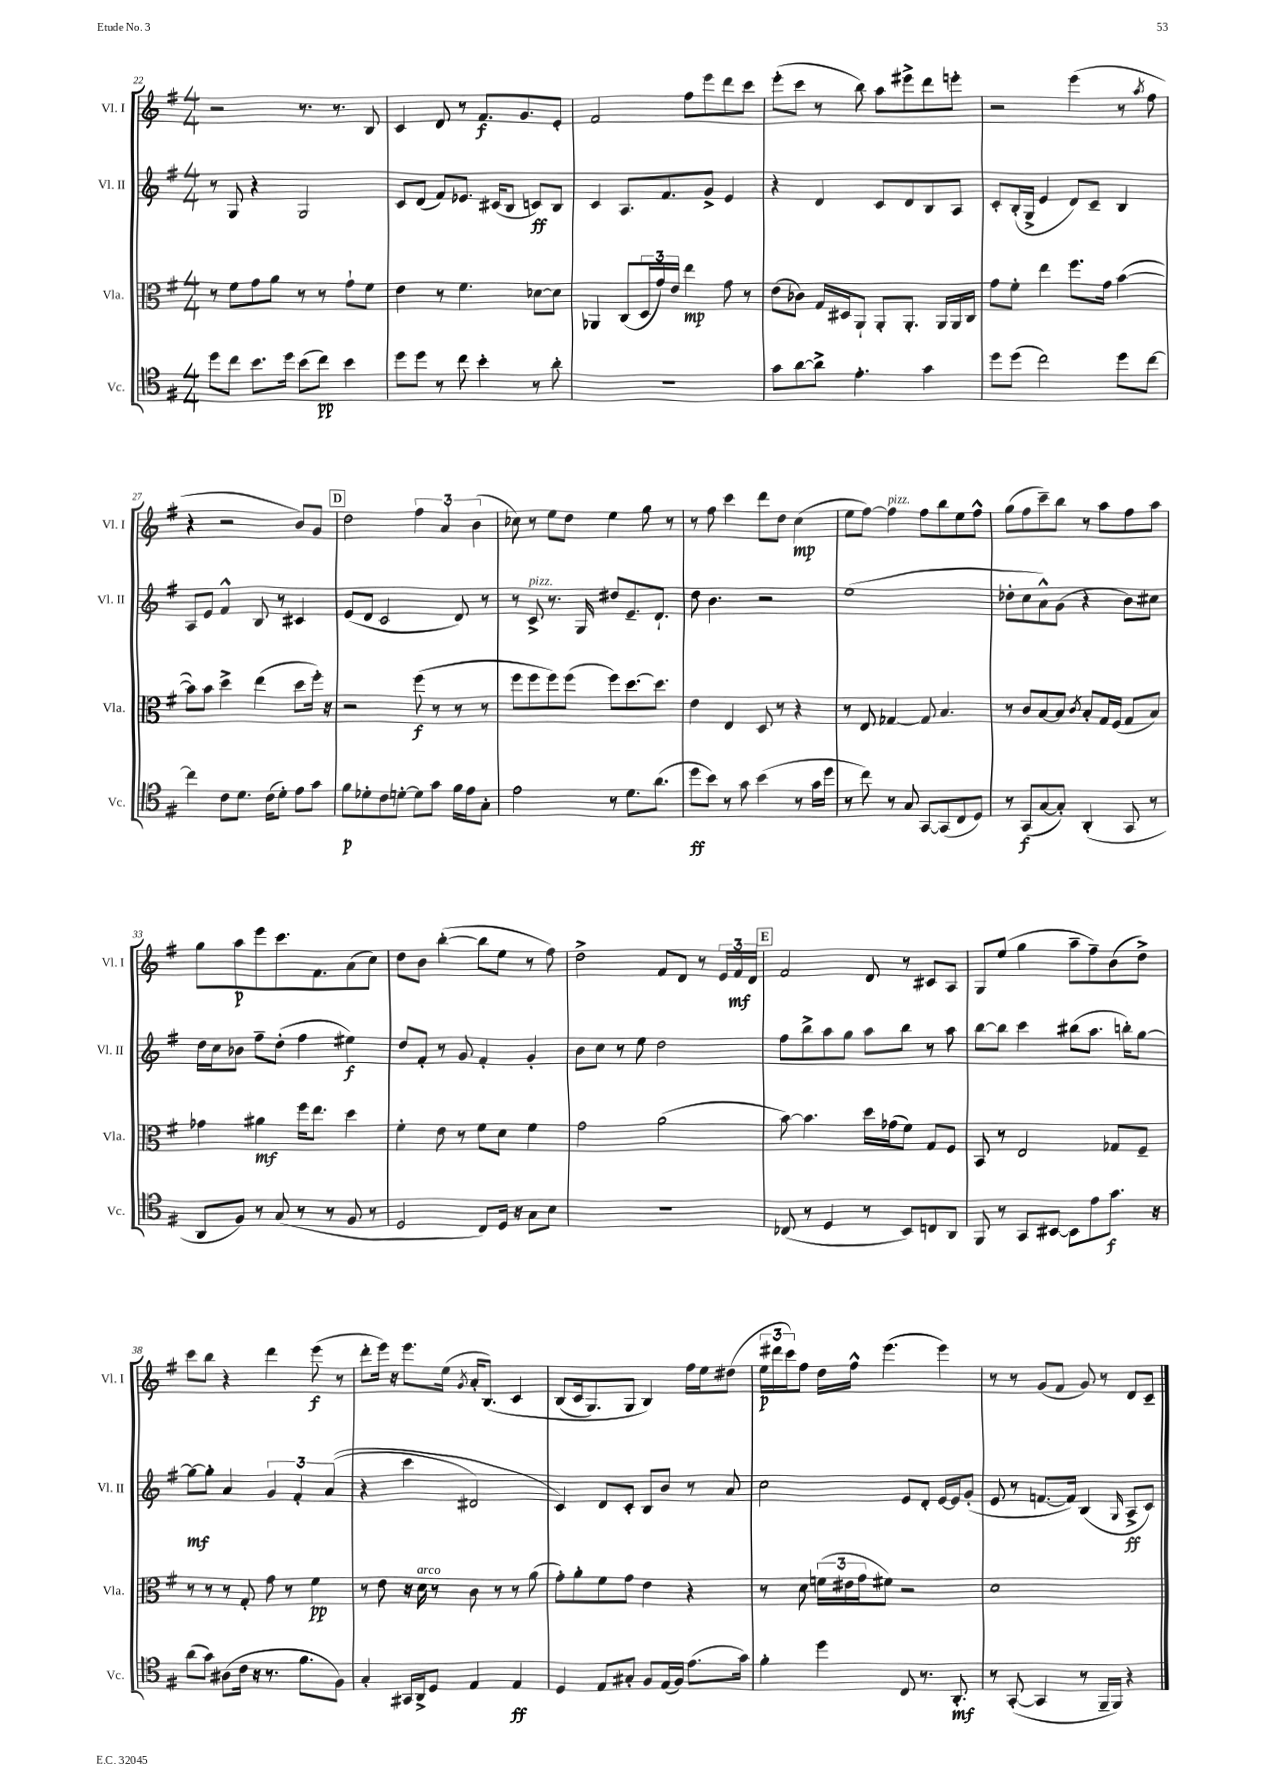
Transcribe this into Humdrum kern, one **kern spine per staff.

**kern	**dynam	**kern	**dynam	**kern	**dynam	**kern	**dynam
*part4	*part4	*part3	*part3	*part2	*part2	*part1	*part1
*staff4	*staff4	*staff3	*staff3	*staff2	*staff2	*staff1	*staff1
*I"Vc.	*	*I"Vla.	*	*I"Vl. II	*	*I"Vl. I	*
*I'Vc.	*	*I'Vla.	*	*I'Vl. II	*	*I'Vl. I	*
*clefC4	*	*clefC3	*	*clefG2	*	*clefG2	*
*k[f#]	*	*k[f#]	*	*k[f#]	*	*k[f#]	*
*M4/4	*	*M4/4	*	*M4/4	*	*M4/4	*
=22	=22	=22	=22	=22	=22	=22	=22
8dd\L	.	8r	.	8r	.	2r	.
8cc\J	.	8f#\L	.	8G/	.	.	.
8.b\L	.	8g\	.	4r	.	.	.
.	.	8a\J	.	.	.	.	.
16dd\Jk	.	.	.	.	.	.	.
(8b\L	.	8r	.	2G/	.	8.r	.
8cc\J)	pp	8r	.	.	.	.	.
.	.	.	.	.	.	8.r	.
4b\	.	8g`\L	.	.	.	.	.
.	.	8f#\J	.	.	.	8B/	.
=23	=23	=23	=23	=23	=23	=23	=23
8dd\L	.	4e\	.	8c/L	.	4c/	.
8dd\J	.	.	.	(8d/J	.	.	.
8r	.	8r	.	8f#/L)	.	8d/	.
8cc\	.	4.f#\	.	8.e-X/J	.	8r	.
4b'\	.	.	.	.	.	8.f#/L	f
.	.	.	.	(16c#X/KL	.	.	.
.	.	.	.	8B/J	.	.	.
.	.	.	.	.	.	8.g/	.
8r	.	[8d-X\L	.	8cn/L)	ff	.	.
8a'\	.	8d-\J]	.	8B/J	.	8e'/J	.
=24	=24	=24	=24	=24	=24	=24	=24
1r	.	4AA-X/	.	4c/	.	2f#/	.
.	.	(8C/L	.	8.A/L	.	.	.
.	.	24D/L	.	.	.	.	.
.	.	24g/)	.	.	.	.	.
.	.	.	.	8.f#/	.	.	.
.	.	24e/JJ	.	.	.	.	.
.	.	4ee\	mp	.	.	8ff#\L	.
.	.	.	.	8g^/J	.	8eee\	.
.	.	8g\	.	4e/	.	8ddd\	.
.	.	8r	.	.	.	8ccc\J	.
=25	=25	=25	=25	=25	=25	=25	=25
8g\L	.	(8e\L	.	4r	.	(8eee'\L	.
[8a\	.	8c-X\J)	.	.	.	8ccc\J	.
8a^\J]	.	16G/LL	.	4d/	.	8r	.
.	.	16D#X/J	.	.	.	.	.
4.e'\	.	8AA`/J	.	.	.	8bb\)	.
.	.	8AA'/L	.	8c/L	.	8aa\L	.
.	.	8.AA'/J	.	8d/	.	8eee#X^\	.
4g\	.	.	.	8B/	.	8ddd\	.
.	.	16AA/LL	.	.	.	.	.
.	.	16AA/	.	8A/J	.	8eeen'\J	.
.	.	16C/JJ	.	.	.	.	.
=26	=26	=26	=26	=26	=26	=26	=26
8dd\L	.	8g\L	.	8c'/L	.	2r	.
(8dd\J	.	8f#'\J	.	(16B'/L	.	.	.
.	.	.	.	16G^/JJ	.	.	.
2cc\)	.	4ee\	.	4e/	.	.	.
.	.	8.ff#\L	.	8d/L)	.	(4eee\	.
.	.	.	.	8c~/J	.	.	.
.	.	16g\Jk	.	.	.	.	.
8dd\L	.	([4b\	.	4B/	.	8r	.
.	.	.	.	.	.	8qaa/	.
[8cc\J	.	.	.	.	.	8ff#\	.
!!LO:LB:g=z
=27	=27	=27	=27	=27	=27	=27	=27
4cc\]	.	8b\L])	.	8A/L	.	4r	.
.	.	8b\J	.	8e/J	.	.	.
8c\L	.	4dd^\	.	4f#^^/	.	2r	.
8.d\J	.	.	.	.	.	.	.
.	.	(4ee\	.	8B/	.	.	.
(16c\KL	.	.	.	.	.	.	.
8d'\J)	.	.	.	8r	.	.	.
8e\L	.	8dd\L	.	4c#X/	.	8b/L)	.
8g\J	.	16ff#'\Jk)	.	.	.	8g/J	.
.	.	16r	.	.	.	.	.
!!LO:REH:place=s1:t=D
=28	=28	=28	=28	=28	=28	=28	=28
8f#\L	p	2r	.	(8e/L	.	2dd\	.
8d-X'\	.	.	.	8d/J	.	.	.
8c\	.	.	.	2c/	.	.	.
[8dn'\J	.	.	.	.	.	.	.
8d\L]	.	(8ff#\	f	.	.	6ff#\	.
8g\J	.	8r	.	.	.	.	.
.	.	.	.	.	.	6a/	.
16f#\LL	.	8r	.	8d/)	.	.	.
16e\J	.	.	.	.	.	.	.
.	.	.	.	.	.	(6b\	.
8G'\J	.	8r	.	8r	.	.	.
=29	=29	=29	=29	=29	=29	=29	=29
2e\	.	8ff#\L	.	8r	.	8cc-X\)	.
!	!	!	!	!LO:TX:a:i:t=pizz.	!	!	!
.	.	8ff#\	.	8c^/	.	8r	.
.	.	8ff#\)	.	8.r	.	8ee\L	.
.	.	(8ff#\J	.	.	.	8dd\J	.
.	.	.	.	16G/	.	.	.
8r	.	8ff#\L)	.	8dd#X/L	.	4ee\	.
8.d\L	.	[8.dd\	.	8.e~/	.	.	.
.	.	.	.	.	.	8gg\	.
(8.a\J	.	8.dd\J]	.	8.d`/J	.	.	.
.	.	.	.	.	.	8r	.
=30	=30	=30	=30	=30	=30	=30	=30
8dd\L	ff	4e\	.	8dd\	.	8r	.
8b\J)	.	.	.	4.b\	.	8ff#\	.
8r	.	4E/	.	.	.	4ccc\	.
8g\	.	.	.	.	.	.	.
(4b\	.	8D/	.	2r	.	8ddd\L	.
.	.	8r	.	.	.	8dd\J	.
8r	.	4r	.	.	.	(4cc\	mp
16g\LL	.	.	.	.	.	.	.
16dd\JJ	.	.	.	.	.	.	.
=31	=31	=31	=31	=31	=31	=31	=31
8r	.	8r	.	(1ee	.	8ee\L	.
8cc\)	.	8E/	.	.	.	[8ff#\J)	.
!	!	!	!	!	!	!LO:TX:a:i:t=pizz.	!
8r	.	[4G-X/	.	.	.	4ff#\]	.
8G/	.	.	.	.	.	.	.
[8GG/L	.	8G-/]	.	.	.	8ff#\L	.
(8GG/]	.	4.B/	.	.	.	8bb\	.
8C/	.	.	.	.	.	8ee\	.
8D/J)	.	.	.	.	.	8ff#^^\J	.
=32	=32	=32	=32	=32	=32	=32	=32
8r	.	8r	.	8dd-X'\L	.	(8gg\L	.
(8GG/L	f	8c/L	.	8cc\	.	8ff#\	.
[8G/	.	[8B/	.	8a^^\)	.	8ccc~\)	.
8G'/J])	.	8B/J]	.	(8g\J	.	8bb\J	.
.	.	8qc/	.	.	.	.	.
(4AA'/	.	8B'/L	.	4r	.	8r	.
.	.	16G/L	.	.	.	8aa\L	.
.	.	(16F#/JJ	.	.	.	.	.
8GG/	.	8G/L	.	8b\L)	.	8ff#\	.
8r	.	8B/J)	.	8cc#X\J	.	8aa\J	.
!!LO:LB:g=z
=33	=33	=33	=33	=33	=33	=33	=33
8AA/L	.	4g-X\	.	16dd\LL	.	8gg\L	.
.	.	.	.	16cc\J	.	.	.
8F#/J)	.	.	.	8b-X\J	.	8aa\	p
8r	.	4a#X\	mf	8ff#~\L	.	8eee\	.
(8G/	.	.	.	(8dd'\J	.	8.ccc\	.
8r	.	16ff#\KL	.	4ff#\	.	.	.
.	.	8.ee\J	.	.	.	8.f#\	.
8r	.	.	.	.	.	.	.
8F#/	.	4dd\	.	4ee#X\)	f	(8a\	.
8r	.	.	.	.	.	8cc\J)	.
=34	=34	=34	=34	=34	=34	=34	=34
2D/	.	4f#'\	.	8dd/L	.	8dd\L	.
.	.	.	.	8f#'/J	.	8b\J	.
.	.	8e\	.	8r	.	([4bb'\	.
.	.	8r	.	8g/	.	.	.
8C/L)	.	8f#\L	.	4f#'/	.	8bb\L]	.
16D/Jk	.	8d\J	.	.	.	8ee\J	.
16r	.	.	.	.	.	.	.
8G\L	.	4f#\	.	4g'/	.	8r	.
8B\J	.	.	.	.	.	8ff#\)	.
=35	=35	=35	=35	=35	=35	=35	=35
1r	.	2g\	.	8b\L	.	2dd^\	.
.	.	.	.	8cc\J	.	.	.
.	.	.	.	8r	.	.	.
.	.	.	.	8ee\	.	.	.
.	.	(2a\	.	2dd\	.	8f#/L	.
.	.	.	.	.	.	8d/J	.
.	.	.	.	.	.	8r	.
.	.	.	.	.	.	24e/LL	.
.	.	.	.	.	.	24f#/	mf
.	.	.	.	.	.	24d/JJ	.
!!LO:REH:place=s1:t=E
=36	=36	=36	=36	=36	=36	=36	=36
(8C-X/	.	[8b\)	.	8ff#\L	.	2f#/	.
8r	.	4.b\]	.	8bb^\	.	.	.
4D/	.	.	.	8aa\	.	.	.
.	.	.	.	8gg\J	.	.	.
8r	.	16dd\LL	.	8aa\L	.	8d/	.
.	.	(16g-X\J	.	.	.	.	.
8BB/L)	.	8f#\J)	.	8bb\J	.	8r	.
8Cn/	.	8G/L	.	8r	.	8c#X/L	.
8AA/J	.	8F#/J	.	8aa\	.	8A/J	.
=37	=37	=37	=37	=37	=37	=37	=37
8FF#/	.	8BB/	.	[8bb\L	.	8G/L	.
8r	.	8r	.	8bb\J]	.	(8ee/J	.
8GG/L	.	2E/	.	4ccc\	.	4gg\	.
[8BB#X/J	.	.	.	.	.	.	.
8BB#\L]	.	.	.	(8bb#X\L	.	8aa~\L	.
8e\	.	.	.	8.aa\J	.	8ff#~\)	.
8.g\J	f	8G-X/L	.	.	.	(8b\	.
.	.	.	.	16bbn'\KL)	.	.	.
.	.	8F#~/J	.	[8gg\J	.	8dd^\J)	.
16r	.	.	.	.	.	.	.
!!LO:LB:g=z
=38	=38	=38	=38	=38	=38	=38	=38
(8a\L	.	8r	.	8gg\L_	mf	8ccc\L	.
8g\J)	.	8r	.	8gg'\J]	.	8bb\J	.
(8A#X\L	.	8r	.	4a/	.	4r	.
16c\Jk	.	8G'/	.	.	.	.	.
16r	.	.	.	.	.	.	.
8.r	.	8g\	.	6g/	.	4ddd\	.
.	.	8r	.	.	.	.	.
.	.	.	.	6f#'/	.	.	.
8.f#\L	.	.	.	.	.	.	.
.	.	4f#\	pp	.	.	(8eee\	f
.	.	.	.	((6a/	.	.	.
8F#\J)	.	.	.	.	.	8r	.
=39	=39	=39	=39	=39	=39	=39	=39
4G'/	.	8r	.	4r	.	8ddd'\L	.
.	.	8e\	.	.	.	16eee\Jk)	.
.	.	.	.	.	.	16r	.
16GG#X/LL	.	16r	.	4ccc\	.	8.eee\L	.
!	!	!LO:TX:a:i:t=arco	!	!	!	!	!
16AA^/J	.	16d\	.	.	.	.	.
8D/J	.	8r	.	.	.	.	.
.	.	.	.	.	.	(16ee\Jk	.
.	.	.	.	.	.	8qg/	.
4E/	.	8c\	.	2d#X/)	.	16a'/KL	.
.	.	.	.	.	.	(8.B/J)	.
.	.	8r	.	.	.	.	.
4E/	ff	8r	.	.	.	4c/	.
.	.	(8a\	.	.	.	.	.
=40	=40	=40	=40	=40	=40	=40	=40
4D/	.	8g'\L)	.	4c/)	.	(8B/L	.
.	.	8a'\	.	.	.	16c/k	.
.	.	.	.	.	.	8.G/)	.
8E/L	.	8f#\	.	8d/L	.	.	.
8G#X'/J	.	8g\J	.	8c'/J	.	8G/J	.
8F#/L	.	4e\	.	8B/L	.	4B/)	.
(16E/L	.	.	.	8b/J	.	.	.
16F#/JJ)	.	.	.	.	.	.	.
(8.e\L	.	4r	.	8r	.	16ff#\LL	.
.	.	.	.	.	.	16ee\J	.
.	.	.	.	8a/	.	(8dd#X\J	.
16g\Jk)	.	.	.	.	.	.	.
=41	=41	=41	=41	=41	=41	=41	=41
4f#'\	.	8r	.	2cc\	.	24ee\LL	p
.	.	.	.	.	.	24ddd#X\	.
.	.	.	.	.	.	24ccc\J)	.
.	.	8d\	.	.	.	8ff#\J	.
4dd\	.	(24fn\LL	.	.	.	16dd\LL	.
.	.	24e#X\	.	.	.	.	.
.	.	.	.	.	.	16ff#^^\JJ	.
.	.	24g\J	.	.	.	.	.
.	.	8f#X\J)	.	.	.	(4.eee\	.
8C/	.	2r	.	8e/L	.	.	.
8.r	.	.	.	8d'/J	.	.	.
.	.	.	.	[16e/LL	.	4eee\)	.
8.AA'/	mf	.	.	16e/J]	.	.	.
.	.	.	.	(8g'/J	.	.	.
=42	=42	=42	=42	=42	=42	=42	=42
8r	.	1d	.	8e/	.	8r	.
([8GG'/	.	.	.	8r	.	8r	.
4GG/]	.	.	.	[8.fn/L	.	(8g/L	.
.	.	.	.	.	.	8f#/J	.
.	.	.	.	16f/Jk])	.	.	.
8r	.	.	.	(4B/	.	8g/)	.
16FF#~/LL	.	.	.	.	.	8r	.
16FF#/JJ)	.	.	.	.	.	.	.
.	.	.	.	16qqG/	.	.	.
4r	.	.	.	8A^/L	ff	8d/L	.
.	.	.	.	8c/J)	.	8c~/J	.
==	==	==	==	==	==	==	==
*-	*-	*-	*-	*-	*-	*-	*-
